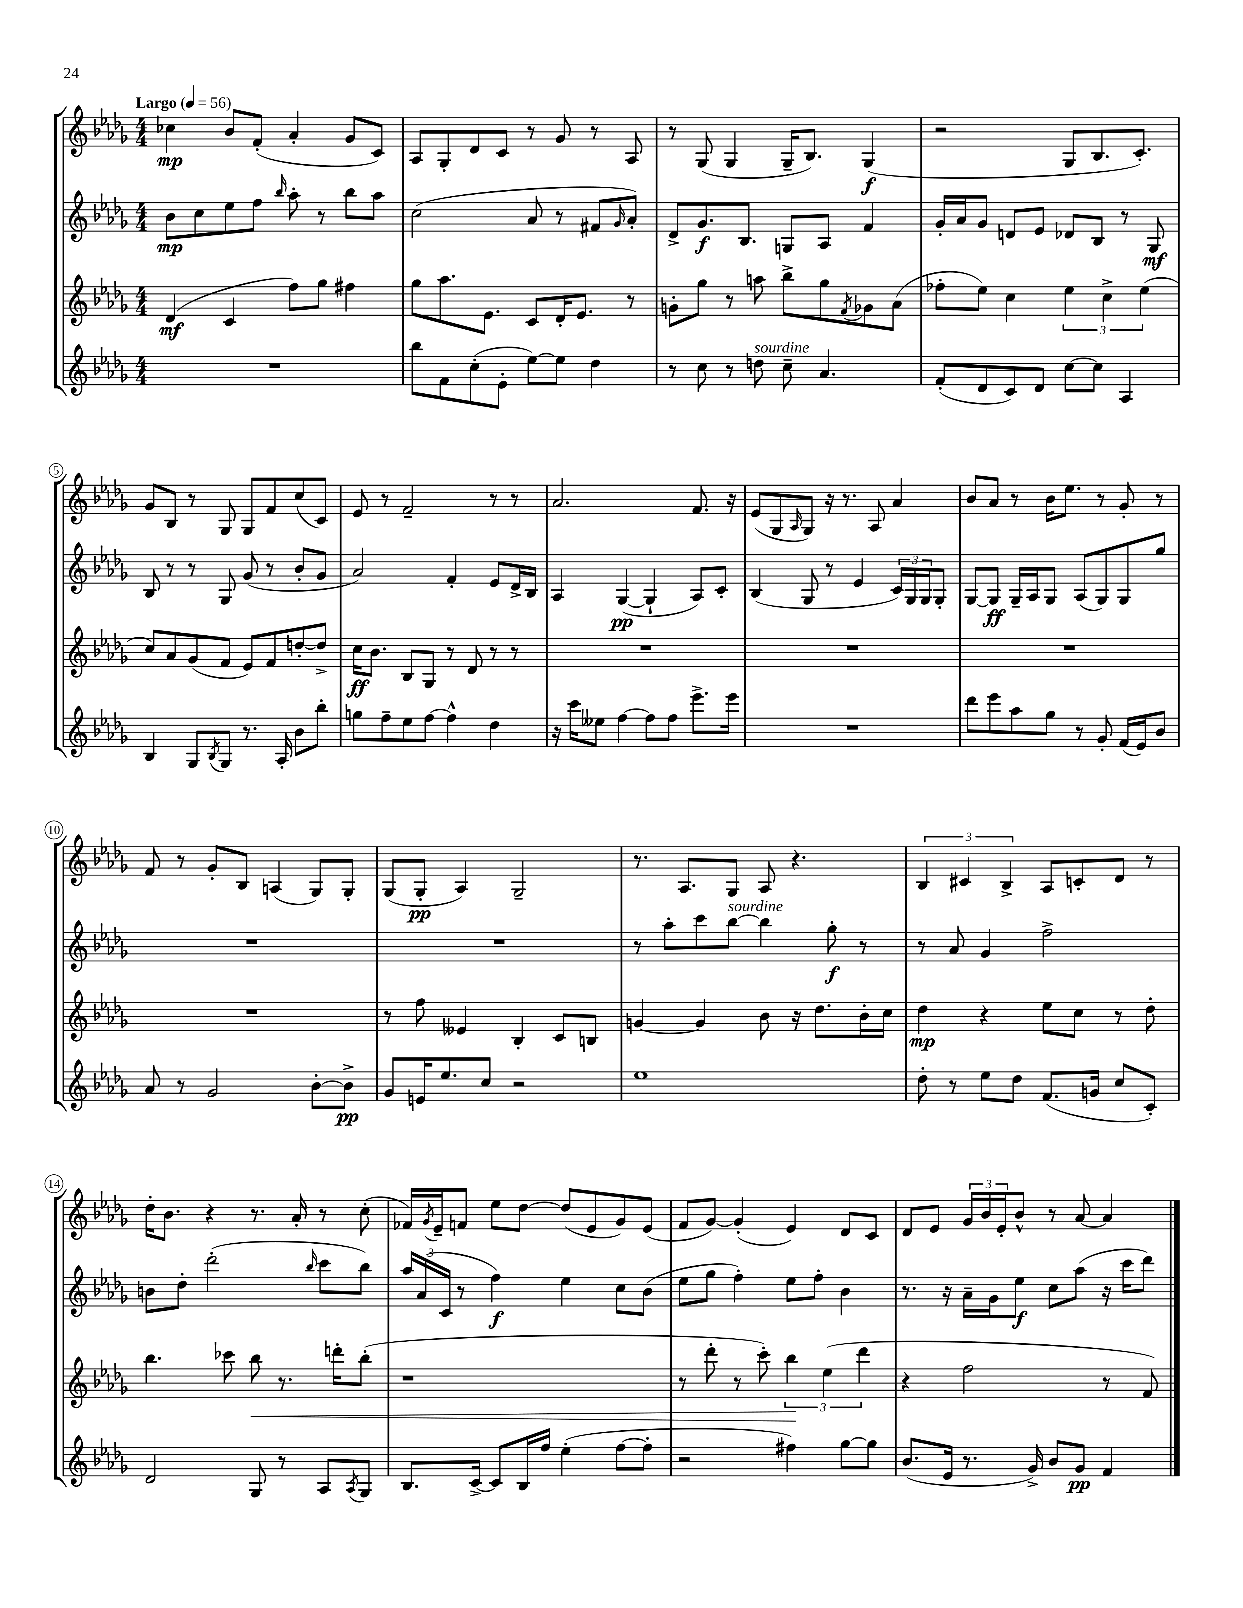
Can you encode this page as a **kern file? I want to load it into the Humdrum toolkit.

**kern	**dynam	**kern	**dynam	**kern	**dynam	**kern	**dynam
*part4	*part4	*part3	*part3	*part2	*part2	*part1	*part1
*staff4	*staff4	*staff3	*staff3	*staff2	*staff2	*staff1	*staff1
*clefG2	*	*clefG2	*	*clefG2	*	*clefG2	*
*k[b-e-a-d-g-]	*	*k[b-e-a-d-g-]	*	*k[b-e-a-d-g-]	*	*k[b-e-a-d-g-]	*
*M4/4	*	*M4/4	*	*M4/4	*	*M4/4	*
*MM56	*	*MM56	*	*MM56	*	*MM56	*
=1	=1	=1	=1	=1	=1	=1	=1
!	!	!	!	!	!	!LO:TX:a:B:t=Largo	!
1r	.	(4d-/	mf	8b-\L	mp	4cc-X\	mp
.	.	.	.	8cc\	.	.	.
.	.	4c/	.	8ee-\	.	8b-/L	.
.	.	.	.	8ff\J	.	(8f'/J	.
.	.	.	.	16qqbb-/	.	.	.
.	.	8ff\L)	.	8aa-'\	.	4a-'/	.
.	.	8gg-\J	.	8r	.	.	.
.	.	4ff#X\	.	8bb-\L	.	8g-/L	.
.	.	.	.	8aa-\J	.	8c/J)	.
=2	=2	=2	=2	=2	=2	=2	=2
8bb-\L	.	8gg-\L	.	(2cc\	.	8A-/L	.
8f\	.	8.aa-\	.	.	.	8G-'/	.
(8cc'\	.	.	.	.	.	8d-/	.
.	.	8.e-\J	.	.	.	.	.
8e-'\J	.	.	.	.	.	8c/J	.
[8ee-\L)	.	8c/L	.	8a-/	.	8r	.
8ee-\J]	.	16d-'/K	.	8r	.	8g-/	.
.	.	8.e-/J	.	.	.	.	.
4dd-\	.	.	.	8f#X/L	.	8r	.
.	.	.	.	16qqg-/	.	.	.
.	.	8r	.	8a-'/J)	.	8A-/	.
=3	=3	=3	=3	=3	=3	=3	=3
8r	.	8gn'\L	.	8d-^/L	.	8r	.
8cc\	.	8gg-\J	.	8.g-/	f	(8G-/	.
8r	.	8r	.	.	.	4G-/	.
.	.	.	.	8.B-/J	.	.	.
!LO:TX:a:i:t=sourdine	!	!	!	!	!	!	!
8ddn\	.	8aan\	.	.	.	.	.
8cc~\	.	8bb-^\L	.	8Gn/L	.	16G-~/KL	.
.	.	.	.	.	.	8.B-/J)	.
4.a-/	.	8gg-\	.	8A-/J	.	.	.
.	.	8qf/	.	.	.	.	.
.	.	8g-X\	.	4f/	.	(4G-/	f
.	.	(8a-\J	.	.	.	.	.
=4	=4	=4	=4	=4	=4	=4	=4
(8f'/L	.	8ff-X'\L	.	16g-'/LL	.	2r	.
.	.	.	.	16a-/J	.	.	.
8d-/	.	8ee-\J)	.	8g-/J	.	.	.
8c/)	.	4cc\	.	8dn/L	.	.	.
8d-/J	.	.	.	8e-/J	.	.	.
[8cc\L	.	6ee-\	.	8d-X/L	.	8G-/L	.
8cc\J]	.	.	.	8B-/J	.	8.B-/	.
.	.	6cc^\	.	.	.	.	.
4A-/	.	.	.	8r	.	.	.
.	.	.	.	.	.	8.c'/J)	.
.	.	(6ee-\	.	.	.	.	.
.	.	.	.	8G-/	mf	.	.
!!LO:LB:g=z
=5	=5	=5	=5	=5	=5	=5	=5
4B-/	.	8cc/L)	.	8B-/	.	8g-/L	.
.	.	8a-/	.	8r	.	8B-/J	.
8G-/L	.	(8g-/	.	8r	.	8r	.
8qB-/	.	.	.	.	.	.	.
8G-/J	.	8f/J	.	8G-/	.	8G-/	.
8.r	.	8e-/L)	.	(8g-/	.	8G-/L	.
.	.	8f/	.	8r	.	8f/	.
16A-'/	.	.	.	.	.	.	.
8b-\L	.	[8ddn'/	.	8b-'/L	.	(8cc/	.
8bb-'\J	.	8dd^/J]	.	8g-/J	.	8c/J)	.
=6	=6	=6	=6	=6	=6	=6	=6
8ggn\L	.	16cc\KL	ff	2a-/)	.	8e-/	.
.	.	8.b-\J	.	.	.	.	.
8ff~\	.	.	.	.	.	8r	.
8ee-\	.	8B-/L	.	.	.	2f~/	.
[8ff\J	.	8G-/J	.	.	.	.	.
4ff^^\]	.	8r	.	4f'/	.	.	.
.	.	8d-/	.	.	.	.	.
4dd-\	.	8r	.	8e-/L	.	8r	.
.	.	8r	.	16d-^/L	.	8r	.
.	.	.	.	16B-/JJ	.	.	.
=7	=7	=7	=7	=7	=7	=7	=7
16r	.	1r	.	4A-/	.	2.a-/	.
16ccc\KL	.	.	.	.	.	.	.
8ee--X\J	.	.	.	.	.	.	.
[4ff\	.	.	.	([4G-/	pp	.	.
8ff\L]	.	.	.	4G-`/]	.	.	.
8ff\J	.	.	.	.	.	.	.
8.eee-^\L	.	.	.	8A-/L)	.	8.f/	.
.	.	.	.	8c'/J	.	.	.
16eee-\Jk	.	.	.	.	.	16r	.
=8	=8	=8	=8	=8	=8	=8	=8
1r	.	1r	.	(4B-/	.	(8e-/L	.
.	.	.	.	.	.	8G-/	.
.	.	.	.	.	.	16qqA-/	.
.	.	.	.	8G-/	.	8G-/J)	.
.	.	.	.	8r	.	16r	.
.	.	.	.	.	.	8.r	.
.	.	.	.	4e-/	.	.	.
.	.	.	.	.	.	8A-/	.
.	.	.	.	24c/LL)	.	4a-/	.
.	.	.	.	24G-/	.	.	.
.	.	.	.	24G-/J	.	.	.
.	.	.	.	8G-'/J	.	.	.
=9	=9	=9	=9	=9	=9	=9	=9
8ddd-\L	.	1r	.	[8G-/L	.	8b-/L	.
8eee-\	.	.	.	8G-/J]	ff	8a-/J	.
8aa-\	.	.	.	16G-~/LL	.	8r	.
.	.	.	.	16A-/J	.	.	.
8gg-\J	.	.	.	8G-/J	.	16b-\KL	.
.	.	.	.	.	.	8.ee-\J	.
8r	.	.	.	(8A-/L	.	.	.
8g-'/	.	.	.	8G-/)	.	8r	.
(16f/LL	.	.	.	8G-/	.	8g-'/	.
16e-/J)	.	.	.	.	.	.	.
8b-/J	.	.	.	8gg-/J	.	8r	.
!!LO:LB:g=z
=10	=10	=10	=10	=10	=10	=10	=10
8a-/	.	1r	.	1r	.	8f/	.
8r	.	.	.	.	.	8r	.
2g-/	.	.	.	.	.	8g-'/L	.
.	.	.	.	.	.	8B-/J	.
.	.	.	.	.	.	(4An/	.
[8b-'\L	.	.	.	.	.	8G-/L)	.
8b-^\J]	pp	.	.	.	.	8G-'/J	.
=11	=11	=11	=11	=11	=11	=11	=11
8g-/L	.	8r	.	1r	.	(8G-/L	.
16en/K	.	8ff\	.	.	.	8G-'/J	pp
8.ee-/	.	.	.	.	.	.	.
.	.	4e--X/	.	.	.	4A-/)	.
8cc/J	.	.	.	.	.	.	.
2r	.	4B-'/	.	.	.	2G-~/	.
.	.	8c/L	.	.	.	.	.
.	.	8Bn/J	.	.	.	.	.
=12	=12	=12	=12	=12	=12	=12	=12
1ee-	.	[4gn/	.	8r	.	8.r	.
.	.	.	.	8aa-'\L	.	.	.
.	.	.	.	.	.	8.A-/L	.
.	.	4g/]	.	8ccc\	.	.	.
!	!	!	!	!LO:TX:a:i:t=sourdine	!	!	!
.	.	.	.	[8bb-\J	.	8G-/J	.
.	.	8b-\	.	4bb-\]	.	8A-/	.
.	.	16r	.	.	.	4.r	.
.	.	8.dd-\L	.	.	.	.	.
.	.	.	.	8gg-'\	f	.	.
.	.	16b-'\L	.	8r	.	.	.
.	.	16cc\JJ	.	.	.	.	.
=13	=13	=13	=13	=13	=13	=13	=13
8dd-'\	.	4dd-\	mp	8r	.	6B-/	.
8r	.	.	.	8a-/	.	.	.
.	.	.	.	.	.	6c#X/	.
8ee-\L	.	4r	.	4g-/	.	.	.
.	.	.	.	.	.	6B-^/	.
8dd-\J	.	.	.	.	.	.	.
(8.f/L	.	8ee-\L	.	2ff^\	.	8A-/L	.
.	.	8cc\J	.	.	.	8cn'/	.
16gn/Jk	.	.	.	.	.	.	.
8cc/L	.	8r	.	.	.	8d-/J	.
8c'/J)	.	8dd-'\	.	.	.	8r	.
!!LO:LB:g=z
=14	=14	=14	=14	=14	=14	=14	=14
2d-/	.	4.bb-\	.	8bn\L	.	16dd-'\KL	.
.	.	.	.	.	.	8.b-\J	.
.	.	.	.	8dd-'\J	.	.	.
.	.	.	.	(2ddd-'\	.	4r	.
.	.	8ccc-X\	.	.	.	.	.
!	!	!	!LO:HP:b	!	!	!	!
8G-/	.	8bb-\	<	.	.	8.r	.
8r	.	8.r	.	.	.	.	.
.	.	.	.	.	.	16a-'/	.
.	.	.	.	16qqbb-/	.	.	.
8A-/L	.	.	.	8ccc\L	.	8r	.
.	.	16dddn'\KL	.	.	.	.	.
8qA-/	.	.	.	.	.	.	.
8G-/J	.	(8bb-'\J	.	8bb-\J)	.	(8cc'\	.
=15	=15	=15	=15	=15	=15	=15	=15
8.B-/L	.	1r	.	24aa-/LL	.	16f-X/LL)	.
.	.	.	.	(24a-/	.	.	.
.	.	.	.	.	.	8qg-/	.
.	.	.	.	.	.	16e-~/J	.
.	.	.	.	24c/JJ	.	.	.
.	.	.	.	8r	.	8fn/J	.
[16c^/Jk	.	.	.	.	.	.	.
8c/L]	.	.	.	4ff\)	f	8ee-\L	.
16B-/L	.	.	.	.	.	[8dd-\J	.
16ff/JJ	.	.	.	.	.	.	.
(4ee-'\	.	.	.	4ee-\	.	(8dd-/L]	.
.	.	.	.	.	.	8e-/	.
[8ff\L	.	.	.	8cc\L	.	8g-/)	.
8ff'\J]	.	.	.	(8b-\J	.	(8e-/J	.
=16	=16	=16	=16	=16	=16	=16	=16
2r	.	8r	.	8ee-\L	.	8f/L	.
.	.	8ddd-'\	.	8gg-\J	.	[8g-/J)	.
.	.	8r	.	4ff'\)	.	(4g-'/]	.
.	.	8ccc'\)	.	.	.	.	.
4ff#X\)	.	6bb-\	.	8ee-\L	.	4e-/)	.
.	.	.	.	8ff'\J	.	.	.
.	.	(6ee-\	[	.	.	.	.
[8gg-\L	.	.	.	4b-\	.	8d-/L	.
.	.	6ddd-\	.	.	.	.	.
8gg-\J]	.	.	.	.	.	8c/J	.
=17	=17	=17	=17	=17	=17	=17	=17
(8.b-/L	.	4r	.	8.r	.	8d-/L	.
.	.	.	.	.	.	8e-/J	.
16e-/Jk	.	.	.	16r	.	.	.
8.r	.	2ff\	.	16a-~\LL	.	24g-/LL	.
.	.	.	.	.	.	24b-/	.
.	.	.	.	16g-\J	.	.	.
.	.	.	.	.	.	24e-'/J	.
.	.	.	.	8ee-\J	f	8b-^^/J	.
16g-^/)	.	.	.	.	.	.	.
8b-/L	.	.	.	8cc\L	.	8r	.
8g-/J	pp	.	.	(8aa-\J	.	[8a-/	.
4f/	.	8r	.	16r	.	4a-/]	.
.	.	.	.	16ccc\KL	.	.	.
.	.	8f/)	.	8ddd-\J)	.	.	.
==	==	==	==	==	==	==	==
*-	*-	*-	*-	*-	*-	*-	*-
